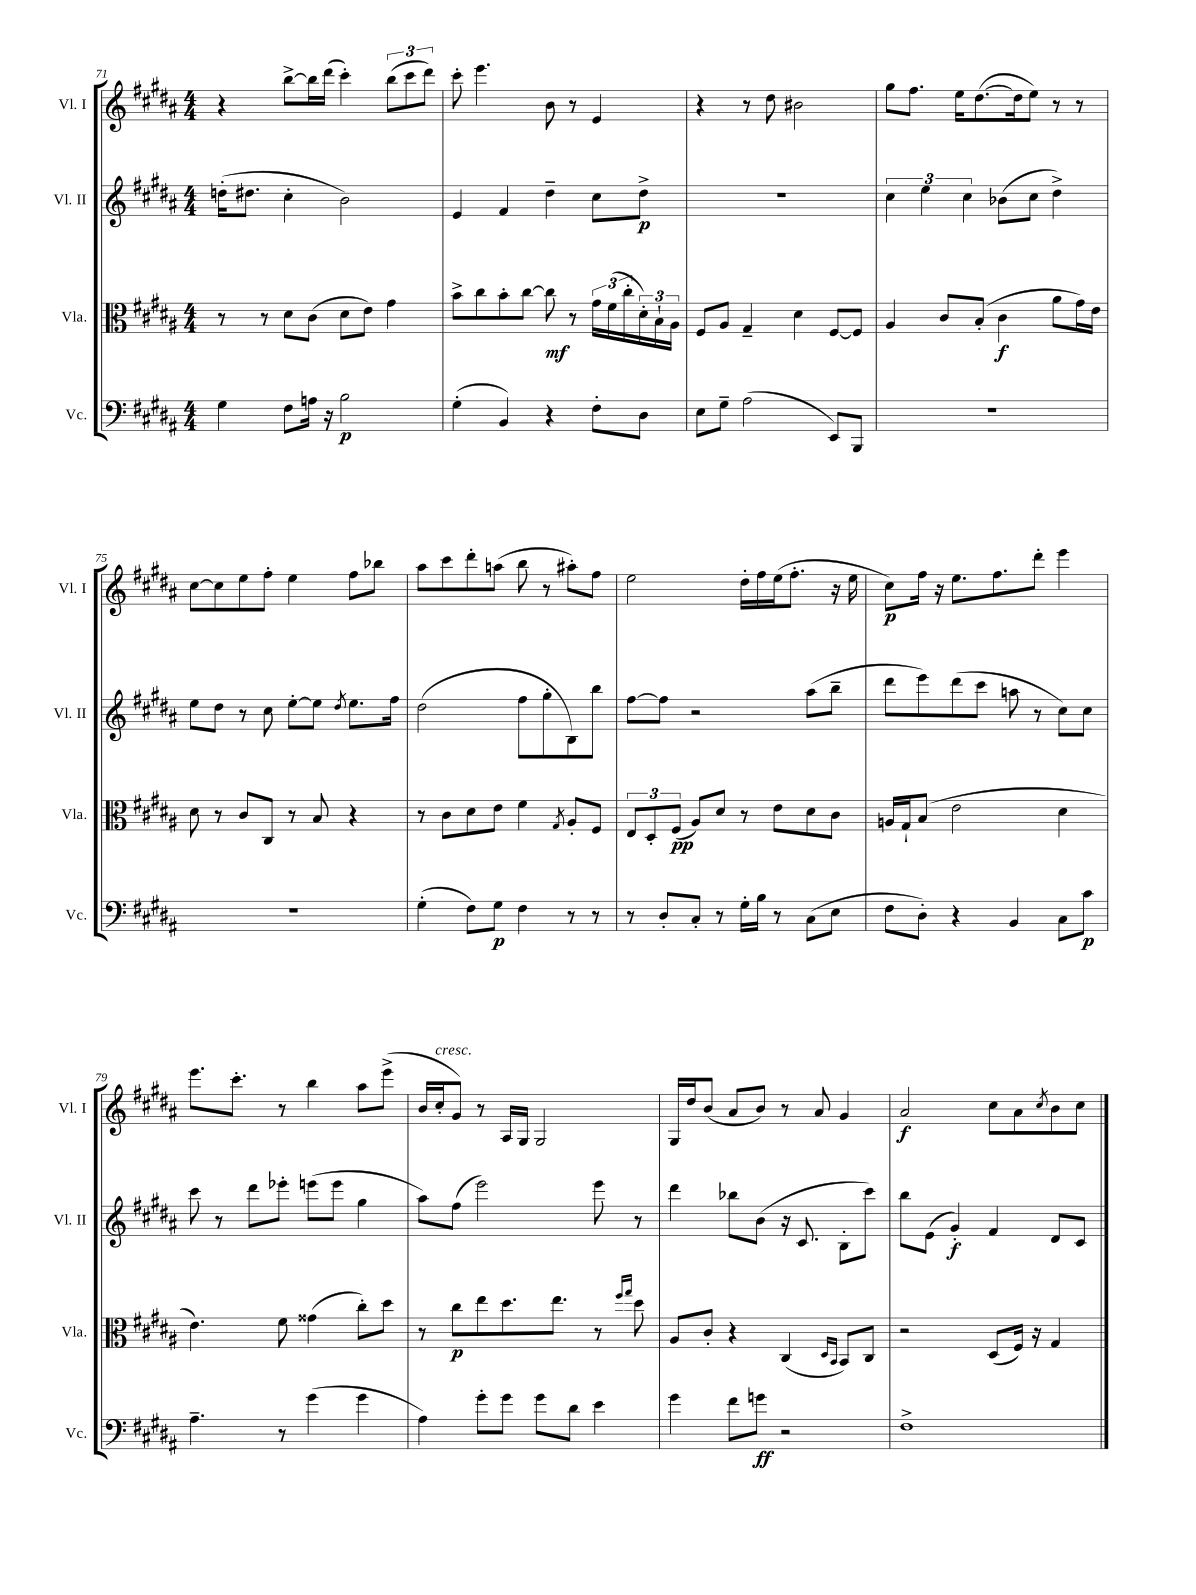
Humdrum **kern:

**kern	**dynam	**kern	**dynam	**kern	**dynam	**kern	**dynam
*part4	*part4	*part3	*part3	*part2	*part2	*part1	*part1
*staff4	*staff4	*staff3	*staff3	*staff2	*staff2	*staff1	*staff1
*I"Vc.	*	*I"Vla.	*	*I"Vl. II	*	*I"Vl. I	*
*I'Vc.	*	*I'Vla.	*	*I'Vl. II	*	*I'Vl. I	*
*clefF4	*	*clefC3	*	*clefG2	*	*clefG2	*
*k[f#c#g#d#a#]	*	*k[f#c#g#d#a#]	*	*k[f#c#g#d#a#]	*	*k[f#c#g#d#a#]	*
*M4/4	*	*M4/4	*	*M4/4	*	*M4/4	*
=71	=71	=71	=71	=71	=71	=71	=71
4G#\	.	8r	.	(16ddn'\KL	.	4r	.
.	.	.	.	8.dd#X\J	.	.	.
.	.	8r	.	.	.	.	.
8F#\L	.	8d#\L	.	4cc#'\	.	[8bb^\L	.
16An\Jk	.	(8c#\J	.	.	.	16bb\L]	.
16r	.	.	.	.	.	(16ddd#\JJ	.
2B\	p	8d#\L	.	2b\)	.	4ccc#'\)	.
.	.	8e\J)	.	.	.	.	.
.	.	4g#\	.	.	.	(12bb\L	.
.	.	.	.	.	.	12ccc#\	.
.	.	.	.	.	.	12ddd#\J)	.
=72	=72	=72	=72	=72	=72	=72	=72
(4G#'\	.	8b^\L	.	4e/	.	8ccc#'\	.
.	.	8cc#\	.	.	.	4.eee\	.
4BB/)	.	8b'\	.	4f#/	.	.	.
.	.	[8cc#\J	.	.	.	.	.
4r	.	8cc#\]	mf	4dd#~\	.	8b\	.
.	.	8r	.	.	.	8r	.
8F#'\L	.	24g#\LL	.	8cc#\L	.	4e/	.
.	.	(24f#\	.	.	.	.	.
.	.	24cc#'\	.	.	.	.	.
8D#\J	.	24d#'\)	.	8dd#^\J	p	.	.
.	.	24B`\	.	.	.	.	.
.	.	24A#\JJ	.	.	.	.	.
=73	=73	=73	=73	=73	=73	=73	=73
8E\L	.	8F#/L	.	1r	.	4r	.
8G#~\J	.	8A#/J	.	.	.	.	.
(2A#\	.	4G#~/	.	.	.	8r	.
.	.	.	.	.	.	8dd#\	.
.	.	4d#\	.	.	.	2b#X\	.
8EE/L)	.	[8F#/L	.	.	.	.	.
8BBB/J	.	8F#/J]	.	.	.	.	.
=74	=74	=74	=74	=74	=74	=74	=74
1r	.	4A#/	.	6cc#\	.	8gg#\L	.
.	.	.	.	.	.	8.ff#\J	.
.	.	.	.	6ee\	.	.	.
.	.	8c#/L	.	.	.	.	.
.	.	.	.	.	.	16ee\KL	.
.	.	.	.	6cc#\	.	.	.
.	.	(8B'/J	.	.	.	([8.dd#\	.
.	.	4c#\	f	(8b-X\L	.	.	.
.	.	.	.	.	.	16dd#\k]	.
.	.	.	.	8cc#\J	.	8ee\J)	.
.	.	8a#\L	.	4dd#^\)	.	8r	.
.	.	16g#\L)	.	.	.	8r	.
.	.	16e\JJ	.	.	.	.	.
!!LO:LB:g=z
=75	=75	=75	=75	=75	=75	=75	=75
1r	.	8d#\	.	8ee\L	.	[8cc#\L	.
.	.	8r	.	8dd#\J	.	8cc#\]	.
.	.	8c#/L	.	8r	.	8ee\	.
.	.	8C#/J	.	8cc#\	.	8ff#'\J	.
.	.	8r	.	[8ee'\L	.	4ee\	.
.	.	8B/	.	8ee\J]	.	.	.
.	.	.	.	8qdd#/	.	.	.
.	.	4r	.	8.ee\L	.	8ff#\L	.
.	.	.	.	.	.	8bb-X\J	.
.	.	.	.	16ff#\Jk	.	.	.
=76	=76	=76	=76	=76	=76	=76	=76
(4G#'\	.	8r	.	(2dd#\	.	8aa#\L	.
.	.	8c#\L	.	.	.	8ccc#\	.
8F#\L)	.	8d#\	.	.	.	8ddd#'\	.
8G#\J	p	8e\J	.	.	.	(8aan\J	.
4F#\	.	4f#\	.	8ff#\L	.	8bb\	.
.	.	.	.	8gg#'\	.	8r	.
.	.	8qG#/	.	.	.	.	.
8r	.	8A#'/L	.	8B\)	.	8aa#X'\L)	.
8r	.	8F#/J	.	8bb\J	.	8ff#\J	.
=77	=77	=77	=77	=77	=77	=77	=77
8r	.	12E/L	.	[8ff#\L	.	2ee\	.
.	.	12D#'/	.	.	.	.	.
8D#'/L	.	.	.	8ff#\J]	.	.	.
.	.	(12F#/J	pp	.	.	.	.
8C#'/J	.	8A#/L)	.	2r	.	.	.
8r	.	8d#/J	.	.	.	.	.
16G#'\LL	.	8r	.	.	.	16dd#'\LL	.
16B\JJ	.	.	.	.	.	16ff#\	.
8r	.	8e\L	.	.	.	(16ee\J	.
.	.	.	.	.	.	8.ff#'\J	.
(8C#\L	.	8d#\	.	(8aa#\L	.	.	.
8E\J	.	8c#\J	.	8bb~\J	.	16r	.
.	.	.	.	.	.	16ee\	.
=78	=78	=78	=78	=78	=78	=78	=78
8F#\L	.	16An/LL	.	8ddd#\L	.	8cc#\L)	p
.	.	16G#`/J	.	.	.	.	.
8D#'\J)	.	(8B/J	.	8eee\)	.	16ff#\Jk	.
.	.	.	.	.	.	16r	.
4r	.	2e\	.	(8ddd#\	.	8.ee\L	.
.	.	.	.	8ccc#\J	.	.	.
.	.	.	.	.	.	8.ff#\	.
4BB/	.	.	.	8aan\	.	.	.
.	.	.	.	8r	.	8ddd#'\J	.
8C#\L	.	4d#\	.	8cc#\L)	.	4eee\	.
8c#\J	p	.	.	8cc#\J	.	.	.
!!LO:LB:g=z
=79	=79	=79	=79	=79	=79	=79	=79
4.A#~\	.	4.e\)	.	8ccc#\	.	8.eee\L	.
.	.	.	.	8r	.	.	.
.	.	.	.	.	.	8.ccc#'\J	.
.	.	.	.	8ddd#\L	.	.	.
8r	.	8f#\	.	8eee-X'\J	.	8r	.
(4g#\	.	(4g##X\	.	(8eeen\L	.	4bb\	.
.	.	.	.	8eee\J	.	.	.
4g#\	.	8cc#'\L)	.	4gg#\	.	8aa#\L	.
.	.	8dd#\J	.	.	.	(8eee^\J	.
=80	=80	=80	=80	=80	=80	=80	=80
4A#\)	.	8r	.	8aa#\L)	.	16b/LL	.
!	!	!	!	!	!	!LO:TX:a:i:t=cresc.	!
.	.	.	.	.	.	16cc#'/J	.
.	.	8cc#\L	p	(8ff#\J	.	8g#/J)	.
8g#'\L	.	8ee\	.	2eee\)	.	8r	.
8g#\J	.	8.dd#\	.	.	.	16A#/LL	.
.	.	.	.	.	.	16G#/JJ	.
8g#\L	.	.	.	.	.	2G#/	.
.	.	8.ee\J	.	.	.	.	.
8d#\J	.	.	.	.	.	.	.
4e\	.	8r	.	8eee\	.	.	.
.	.	16qqff#/LL	.	.	.	.	.
.	.	16qqgg#/JJ	.	.	.	.	.
.	.	8dd#\	.	8r	.	.	.
=81	=81	=81	=81	=81	=81	=81	=81
4g#\	.	8A#/L	.	4ddd#\	.	16G#/LL	.
.	.	.	.	.	.	16dd#/J	.
.	.	8c#'/J	.	.	.	(8b/J	.
8f#\L	.	4r	.	8bb-X\L	.	8a#/L	.
8gn\J	ff	.	.	(8b\J	.	8b/J)	.
2r	.	(4C#/	.	16r	.	8r	.
.	.	.	.	8.c#/	.	.	.
.	.	.	.	.	.	8a#/	.
.	.	16qqD#/LL	.	.	.	.	.
.	.	16qqBB/JJ	.	.	.	.	.
.	.	8BB/L)	.	8B'\L	.	4g#/	.
.	.	8C#/J	.	8ccc#\J)	.	.	.
=82	=82	=82	=82	=82	=82	=82	=82
1F#^	.	2r	.	8bb\L	.	2a#/	f
.	.	.	.	(8e\J	.	.	.
.	.	.	.	4g#'/)	f	.	.
.	.	(8D#/L	.	4f#/	.	8cc#\L	.
.	.	16F#/Jk)	.	.	.	8a#\	.
.	.	16r	.	.	.	.	.
.	.	.	.	.	.	8qcc#/	.
.	.	4G#/	.	8d#/L	.	8b\	.
.	.	.	.	8c#/J	.	8cc#\J	.
==	==	==	==	==	==	==	==
*-	*-	*-	*-	*-	*-	*-	*-
